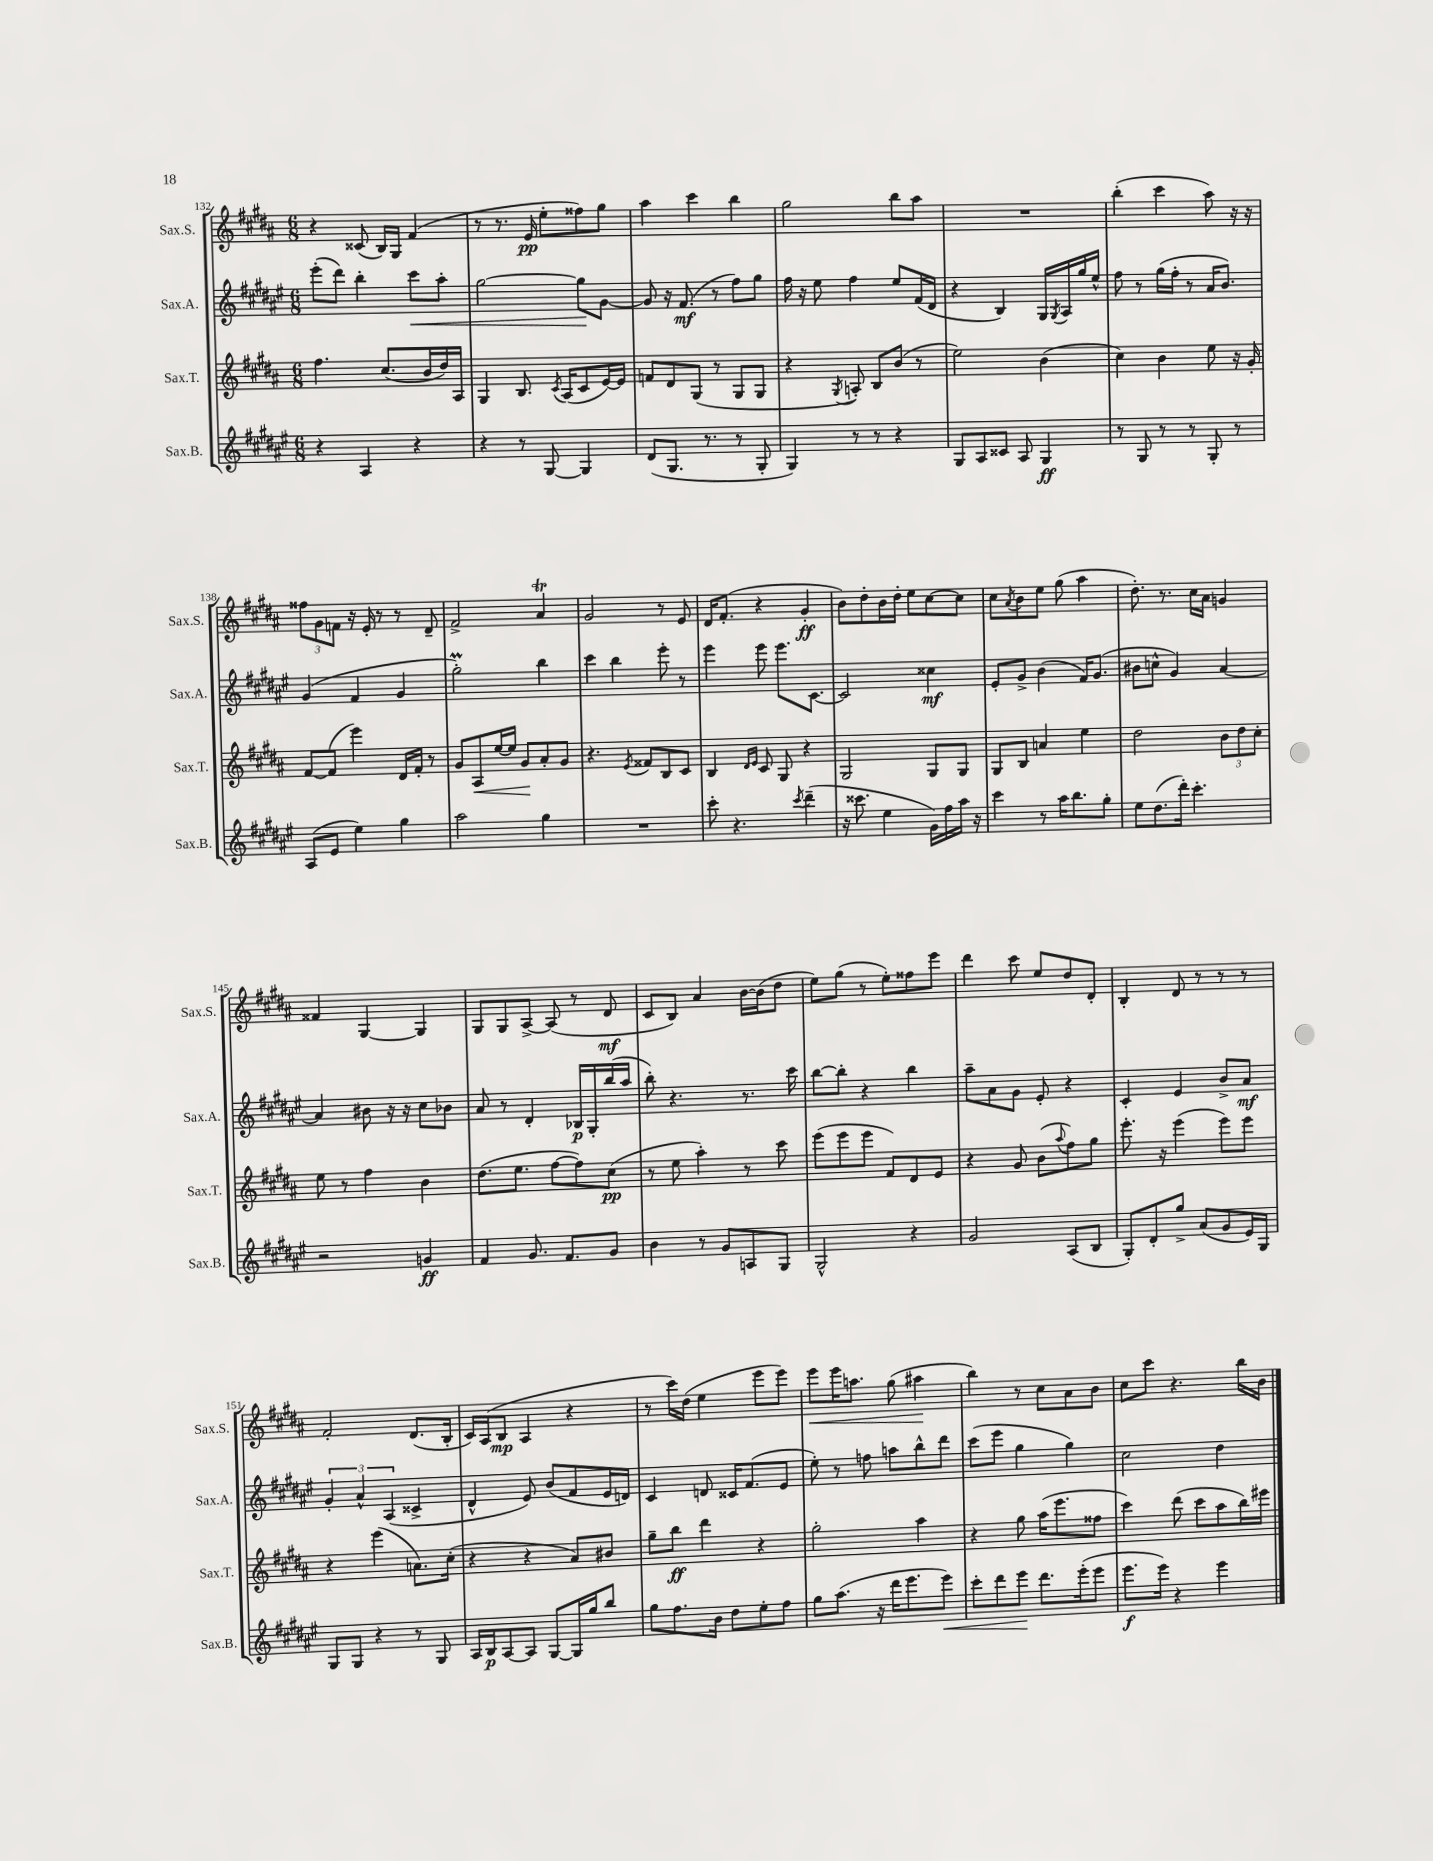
<<
\new StaffGroup <<
\new Staff = "s0" \with { instrumentName = "Sax.S." shortInstrumentName = "Sax.S." } {
    \clef treble \key b \major \numericTimeSignature \time 6/8
    r4 cisis'8( b16) gis16 fis'4( |
    r8 r8. e'16\pp e''8-. fisis''8) gis''8 |
    ais''4 cis'''4 b''4 |
    gis''2 b''8 ais''8 |
    R2. |
    b''4-.( cis'''4 ais''8) r16 r16 |
    \tuplet 3/2 { fisis''8 gis'8 f'8 } r16 e'16-. r8 r8 dis'8-- |
    fis'2-> ais'4\trill |
    gis'2 r8 e'8 |
    dis'16 fis'8.-.( r4 gis'4-.\ff |
    b'8) dis''8-. b'16 dis''16-. e''8 cis''8~ cis''8 |
    cis''8 \acciaccatura { ais'8 } b'8 e''8 gis''8( ais''4 |
    dis''8.-.) r8. cis''16 ais'16 g'4 |
    fisis'4 gis4~ gis4 |
    gis8 gis8 ais8~-> ais8( r8 dis'8\mf |
    cis'8 b8) ais'4 b'16~ b'16( dis''8 |
    e''8) gis''8( r8 e''8-.) fisis''8 e'''8 |
    dis'''4 cis'''8 e''8 dis''8 dis'8-. |
    b4-. dis'8 r8 r8 r8 |
    fis'2-. dis'8.( b16-. |
    cis'16) ais16( b8\mp ais4 r4 |
    r8 cis'''16) dis''16( e''4 e'''8 e'''8) |
    e'''8\< e'''16 a''8. gis''8( ais''4\! |
    b''4) r8 cis''8 ais'8 b'8 |
    cis''8 cis'''8 r4. b''16 b'16 \bar "|." |
}
\new Staff = "s1" \with { instrumentName = "Sax.A." shortInstrumentName = "Sax.A." } {
    \clef treble \key fis \major \numericTimeSignature \time 6/8
    eis'''8-.( dis'''8) b''4-. cis'''8\< ais''8-. |
    gis''2~ gis''8\! gis'8~ |
    gis'8 r16 fis'8.\mf( r8 fis''8) gis''8 |
    fis''16 r16 eis''8 fis''4 eis''8 fis'16( dis'16 |
    r4 b4) gis16 \acciaccatura { gis8 } ais16 gis''16 eis''16-^ |
    fis''8 r8 gis''16( fis''16-. r8 ais'16 b'8.) |
    gis'4( fis'4 gis'4 |
    gis''2-.\prall) b''4 |
    cis'''4 b''4 eis'''8-. r8 |
    eis'''4 eis'''8 eis'''8. cis'8.~ |
    cis'2 cisis''4\mf |
    eis'8-. gis'8-> b'4( fis'16) gis'8.( |
    bis'8 c''8-^ gis'4) ais'4~ |
    ais'4 bis'8 r16 r16 cis''8 bes'8 |
    ais'8 r8 dis'4-. bes16\p gis16-. b''16( ais''16 |
    b''8-.) r4. r8. cis'''16 |
    b''8~ b''8-. r4 b''4 |
    ais''8-- ais'8 gis'8 eis'8-. r4 |
    cis'4-. eis'4 b'8-> ais'8\mf |
    \tuplet 3/2 { gis'4-. ais'4-^ ais4( } cisis'4-> |
    dis'4-^ eis'8) b'8( fis'8 eis'16 d'16) |
    cis'4 d'8 cisis'16 fis'8.( eis'8 |
    eis''8-.) r8 f''8 a''8 b''8-^ dis'''8 |
    cis'''8( eis'''8 gis''4 gis''4) |
    cis''2 dis''4 \bar "|." |
}
\new Staff = "s2" \with { instrumentName = "Sax.T." shortInstrumentName = "Sax.T." } {
    \clef treble \key b \major \numericTimeSignature \time 6/8
    fis''4. cis''8.( b'16 dis''16) ais16 |
    gis4 b8. \acciaccatura { cis'8 } ais16( cis'8 e'16~) e'16 |
    f'8 dis'8 gis8( r8 gis8 gis8 |
    r4 \acciaccatura { gis8 } a8-.) b8 b'8( r8 |
    e''2) b'4( |
    cis''4) b'4 e''8 r16 gis'16-. |
    fis'8~ fis'8( e'''4) dis'16 fis'16-. r8 |
    gis'8 ais8\< e''16~ e''16 gis'8\! ais'8-. gis'8 |
    r4. \acciaccatura { e'8 } fisis'8 b8 cis'8 |
    b4 \grace { dis'16 e'16 } cis'8 gis8 r4 |
    gis2 gis8 gis8 |
    gis8 b8 a'4 e''4 |
    dis''2 \tuplet 3/2 { b'8 dis''8 cis''8-. } |
    e''8 r8 fis''4 b'4 |
    dis''8.( e''8. fis''8~ fis''8) cis''8\pp( |
    r8 e''8 ais''4-.) r8 cis'''8 |
    e'''8( e'''8 e'''8 fis'8) dis'8 e'8 |
    r4 gis'8 b'8( \appoggiatura { ais''8 } fis''8) gis''8 |
    e'''8.-. r16 e'''4( e'''8) e'''8 |
    r4 e'''4( a'8.) cis''16-.( |
    r4 r4 ais'8) bis'8 |
    gis''8-- b''8\ff dis'''4 r4 |
    gis''2-. ais''4 |
    r4 gis''8 ais''16( e'''8. fisis''8 |
    cis'''4) dis'''8( cis'''8 ais''8 b''16) eis'''16 \bar "|." |
}
\new Staff = "s3" \with { instrumentName = "Sax.B." shortInstrumentName = "Sax.B." } {
    \clef treble \key fis \major \numericTimeSignature \time 6/8
    r4 ais4 r4 |
    r4 r8 gis8~ gis4 |
    dis'8( gis8. r8. r8 gis8-. |
    gis4) r8 r8 r4 |
    gis8 ais8 cisis'8 ais8 gis4\ff |
    r8 gis8 r8 r8 gis8-. r8 |
    ais8( eis'8 eis''4) gis''4 |
    ais''2 gis''4 |
    R2. |
    cis'''8-. r4. \acciaccatura { cis'''8 } dis'''4--( |
    r16 cisis'''8. eis''4 gis'16) fis''16 ais''16 r16 |
    cis'''4 r8 ais''16 b''8. gis''8-. |
    eis''8 dis''8.( dis'''16-.) cis'''4.-. |
    r2 g'4\ff |
    fis'4 gis'8. fis'8. gis'8 |
    b'4 r8 gis'8 a8 gis8 |
    gis2-^ r4 |
    gis'2 ais8( b8 |
    gis8-.) dis'8-. gis''8-> ais'8( gis'8 eis'16) gis16 |
    gis8 gis8 r4 r8 gis8 |
    ais16 b16\p ais8~ ais8 gis8~ gis16 gis''16 b''8 |
    gis''8 fis''8. b'16 dis''8 eis''8-. fis''8 |
    gis''8 ais''8.( r16 dis'''16 eis'''8. eis'''8\<) |
    cis'''8-. dis'''8 eis'''8\! dis'''8. eis'''16-.( eis'''8 |
    eis'''8.\f eis'''16) r4 eis'''4 \bar "|." |
}
>>
>>
\layout { \context { \Score currentBarNumber = #132 } }
